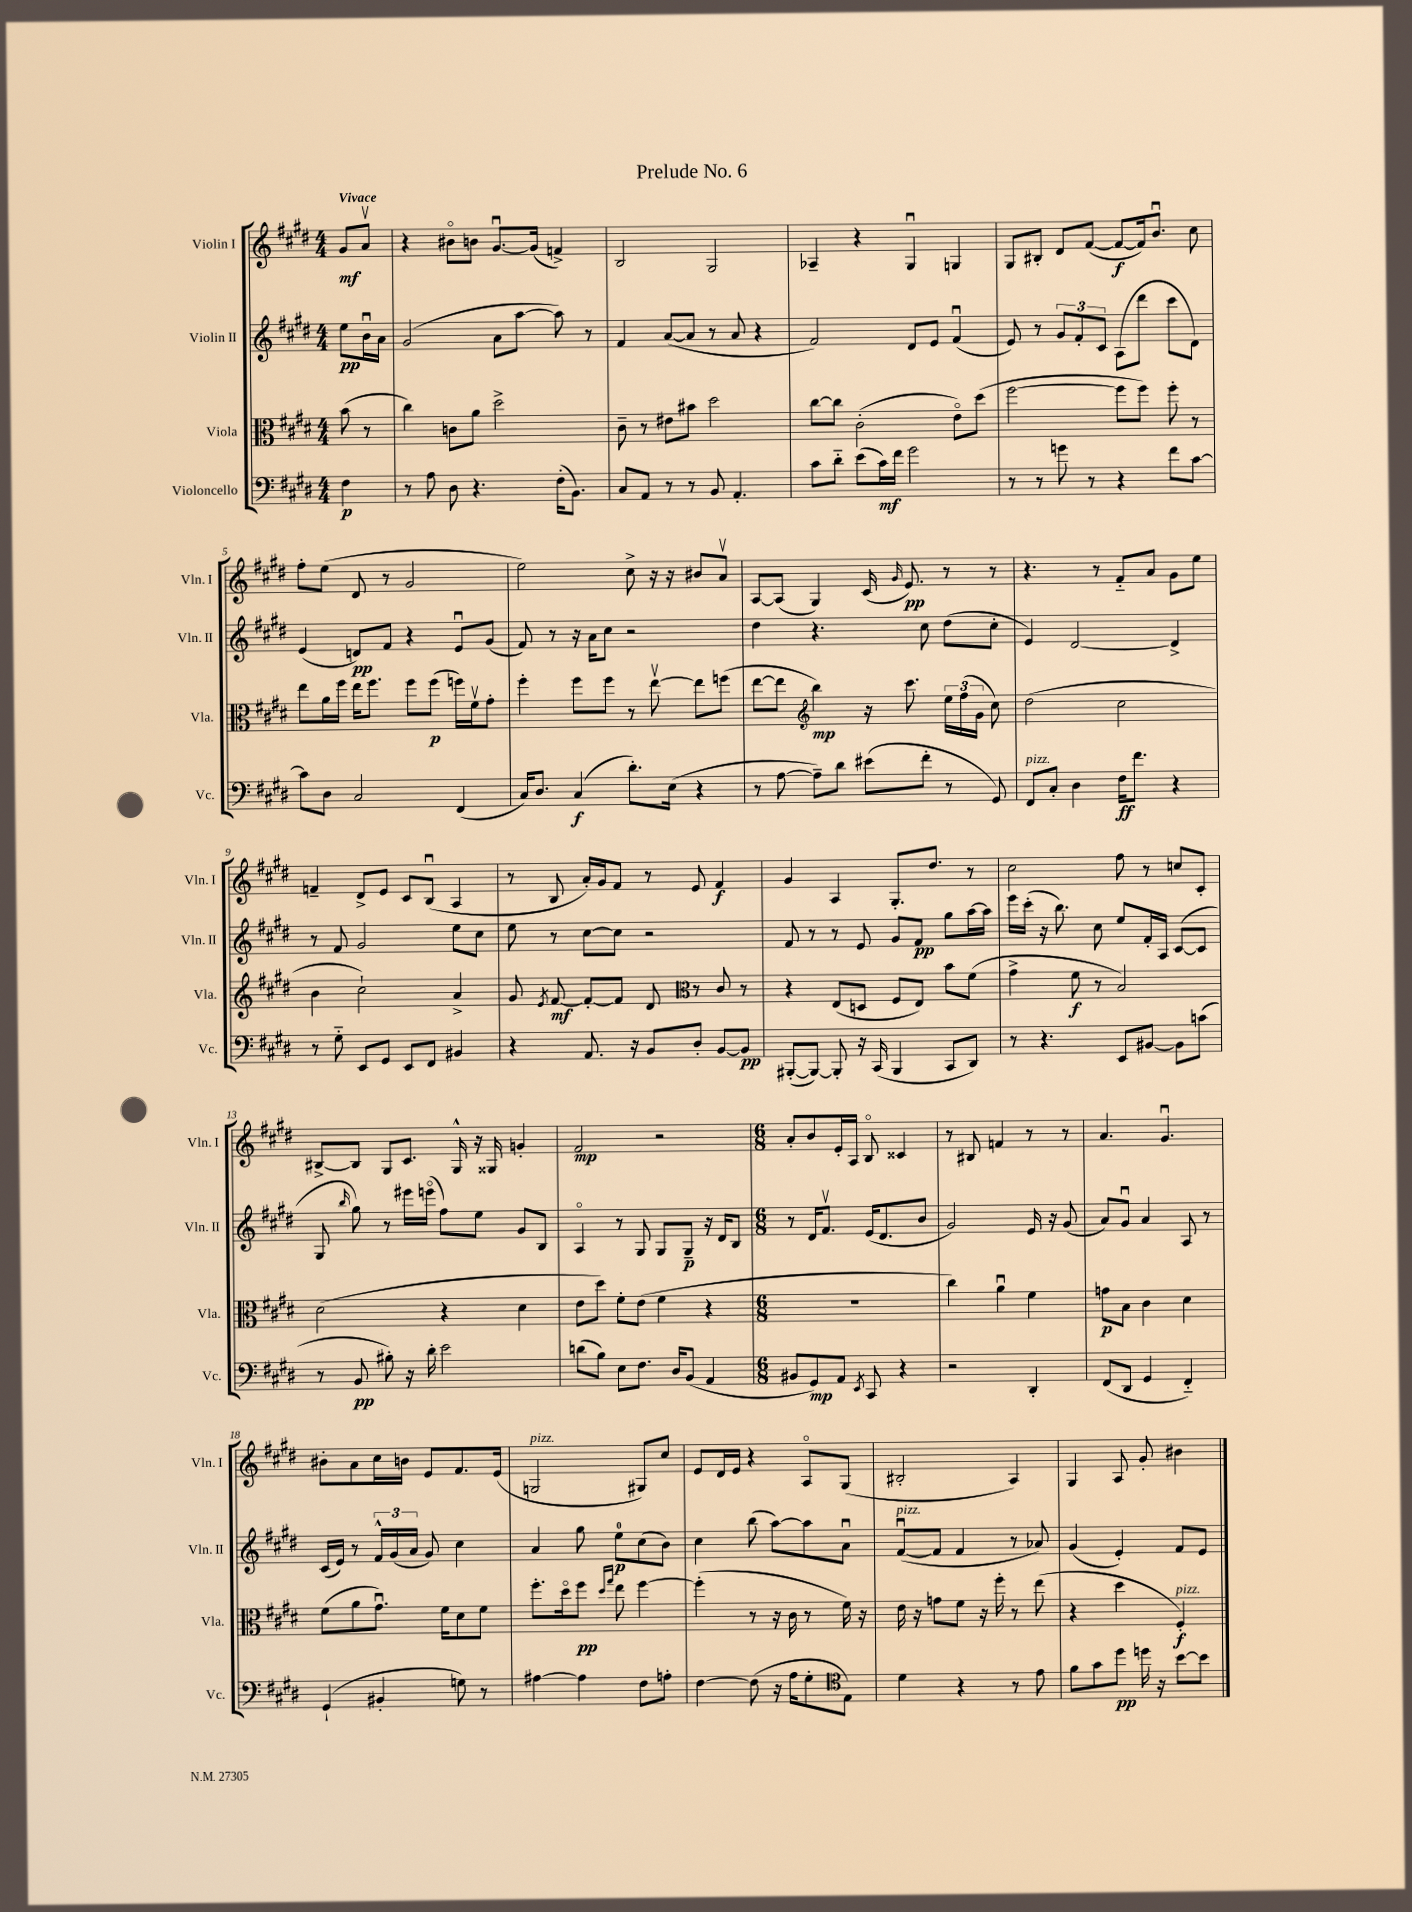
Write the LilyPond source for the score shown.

\header { title = "Prelude No. 6" }
<<
\new StaffGroup <<
\new Staff = "s0" \with { instrumentName = "Violin I" shortInstrumentName = "Vln. I" } {
    \clef treble \key e \major \numericTimeSignature \time 4/4 \partial 4 \tempo "Vivace"
    \autoBeamOff gis'8[\mf a'8]\upbow |
    r4 bis'8[\flageolet b'8] gis'8.[~\downbow gis'16]( f'4->) |
    b2 gis2 |
    aes4-- r4 gis4\downbow g4 |
    gis8[ bis8]-. dis'8[ fis'8]~( fis'8[~\f fis'16) b'8.]\downbow cis''8 |
    fis''8[-. e''8]( dis'8 r8 gis'2 |
    e''2) cis''8-> r16 r16 bis'8[ a'8]\upbow |
    a8[~ a8]( gis4) cis'16( \grace { gis'16 } e'8.\pp) r8 r8 |
    r4. r8 fis'8[-_ a'8] gis'8[ e''8] |
    f'4-- dis'8[-> e'8] cis'8[ b8]\downbow( a4 |
    r8 b8 a'16[-.) gis'16 fis'8] r8 e'8 fis'4\f |
    gis'4 a4 gis8.[-. dis''8.] r8 |
    cis''2 fis''8 r8 c''8[ cis'8]-. |
    bis8[~-> bis8] gis8[ cis'8.] gis16-^ r16 gisis16 g'4-. |
    fis'2\mp r2 |
    \numericTimeSignature \time 6/8 a'8[-. b'8 e'16-. a16] b8\flageolet cisis'4 |
    r8 bis8 f'4 r8 r8 |
    a'4. gis'4.\downbow |
    bis'8[-. a'8 cis''16 b'16] e'8[ fis'8. e'16]( |
    g2^\markup { \italic "pizz." } gis8[) cis''8] |
    e'8[ dis'16 e'16] r4 a8[\flageolet gis8]( |
    bis2-. a4) |
    gis4 a8 gis'8-. bis'4 \bar "|." |
}
\new Staff = "s1" \with { instrumentName = "Violin II" shortInstrumentName = "Vln. II" } {
    \clef treble \key e \major \numericTimeSignature \time 4/4 \partial 4
    \autoBeamOff e''8[\pp b'16\downbow a'16] |
    gis'2( a'8[ a''8]~ a''8) r8 |
    fis'4 a'8[~( a'8] r8 a'8 r4 |
    fis'2) dis'8[ e'8] fis'4\downbow( |
    e'8) r8 \tuplet 3/2 { gis'8[ fis'8-. cis'8] } a8[( dis'''8] cis'''8[ dis'8]) |
    e'4( d'8[\pp) fis'8] r4 e'8[\downbow gis'8]( |
    fis'8) r8 r16 a'16[ cis''8] r2 |
    dis''4 r4. cis''8 dis''8[( cis''8]-. |
    e'4) dis'2~ dis'4-> |
    r8 fis'8 gis'2 e''8[ cis''8] |
    e''8 r8 cis''8[~ cis''8] r2 |
    fis'8 r8 r8 e'8 gis'8[ fis'8]\pp gis''8[ a''16~ a''16] |
    e'''16[ cis'''16]-.( r16 b''8.) cis''8 e''8[ fis'16-. a16] cis'8[~( cis'8] |
    gis8 \grace { b''16 } gis''8) r8 eis'''16[ e'''16]\flageolet( fis''8[) e''8] gis'8[ b8] |
    a4\flageolet r8 gis8 gis8[ gis8]--\p r16 dis'16[ b8] |
    \numericTimeSignature \time 6/8 r8 dis'16[ fis'8.]\upbow e'16[( dis'8. b'8] |
    gis'2) e'16 r16 gis'8( |
    a'8[) gis'8]\downbow a'4 a8 r8 |
    cis'16[( e'16]) r8 \tuplet 3/2 { fis'16[-^ gis'16( a'16] } gis'8) cis''4 |
    a'4 gis''8 e''8[-0\p cis''8( b'8]) |
    cis''4 b''8( a''8[~) a''8 a'8]\downbow |
    fis'8[~\downbow^\markup { \italic "pizz." }( fis'8] fis'4 r8 aes'8) |
    gis'4( e'4-.) fis'8[ e'8] \bar "|." |
}
\new Staff = "s2" \with { instrumentName = "Viola" shortInstrumentName = "Vla." } {
    \clef alto \key e \major \numericTimeSignature \time 4/4 \partial 4
    \autoBeamOff b'8( r8 |
    cis''4) c'8[ a'8] dis''2-> |
    cis'8-- r8 eis'8[ bis'8] dis''2 |
    cis''8[~ cis''8] cis'2-.( e'8[\flageolet) dis''8]( |
    fis''2~ fis''8[ fis''8]) fis''8-. r8 |
    e''8[ a'16 fis''16] e''16[ fis''8.] fis''8[ fis''8]\p( f''16[) fis'16\upbow gis'8]-. |
    fis''4-. fis''8[ fis''8] r8 e''8~\upbow e''8[ f''8]( |
    e''8[~ e''8] \clef treble b''4\mp) r16 cis'''8. \tuplet 3/2 { e''16[ fis''16( gis'16] } cis''8) |
    dis''2( cis''2 |
    b'4 cis''2-!) a'4-> |
    gis'8 \acciaccatura { e'8 } fis'8~\mf fis'8[~-. fis'8] dis'8 r8 cis'8 r8 |
    \clef alto r4 e8[( d8] fis8[ e8]) b'8[ fis'8]( |
    gis'4-> fis'8\f r8 b2) |
    dis'2( r4 dis'4 |
    e'8[ dis''8]) fis'8[-. e'8]( fis'4 r4 |
    \numericTimeSignature \time 6/8 R2. |
    cis''4) a'4\downbow fis'4 |
    g'8[\p b8] cis'4 dis'4 |
    fis'8[( a'8 gis'8.]\downbow) fis'16[ dis'8 fis'8] |
    fis''8.[-. dis''16\flageolet fis''8]\pp \grace { dis''16[ gis''16] } e''8 fis''4~ |
    fis''4-.( r8 r16 cis'16 r8 fis'16) r16 |
    e'16 r16 g'8[ fis'8] r16 fis''16-. r8 e''8( |
    r4 dis''4 fis4-.\f^\markup { \italic "pizz." }) \bar "|." |
}
\new Staff = "s3" \with { instrumentName = "Violoncello" shortInstrumentName = "Vc." } {
    \clef bass \key e \major \numericTimeSignature \time 4/4 \partial 4
    \autoBeamOff fis4\p |
    r8 a8 dis8 r4. fis16[-.( b,8.]) |
    cis8[ a,8] r8 r8 b,8 a,4.-. |
    cis'8[ dis'8]-_ e'8[( cis'16\mf) fis'16] gis'2 |
    r8 r8 g'8 r8 r4 fis'8[ cis'8]~ |
    cis'8[ dis8] cis2 fis,4( |
    cis16[) dis8.] cis4\f( dis'8.[-.) e16]( r4 |
    r8 a8~ a8[--) dis'8] eis'8[( fis'8]-. r8 gis,8) |
    fis,8[^\markup { \italic "pizz." } cis8]-. dis4 fis16[\ff fis'8.] r4 |
    r8 gis8-_ e,8[ gis,8] e,8[ fis,8] bis,4 |
    r4 a,8. r16 b,8[ dis8]-. b,8[~ b,8]\pp |
    bis,,8[~-.( bis,,8]~) bis,,8-. r16 cis,16( bis,,4 cis,8[ dis,8]) |
    r8 r4. e,8[ bis,8]~ bis,8[ c'8]( |
    r8 b,8\pp bis8-.) r16 dis'16-. e'2 |
    d'8[( b8]) e8[ fis8.] dis16[ b,8]( a,4 |
    \numericTimeSignature \time 6/8 bis,8[ gis,8\mp) a,8] \acciaccatura { e,8 } cis,8 r4 |
    r2 dis,4-. |
    fis,8[( dis,8] gis,4 fis,4-_) |
    gis,4-!( bis,4-. g8) r8 |
    ais4~ ais4 fis8[ a8]-. |
    fis4~ fis8( r16 a16[ gis8-. e8]) |
    \clef tenor dis'4 r4 r8 e'8 |
    fis'8[ gis'8 dis''8]\pp d''16 r16 b'8[~ b'8] \bar "|." |
}
>>
>>
